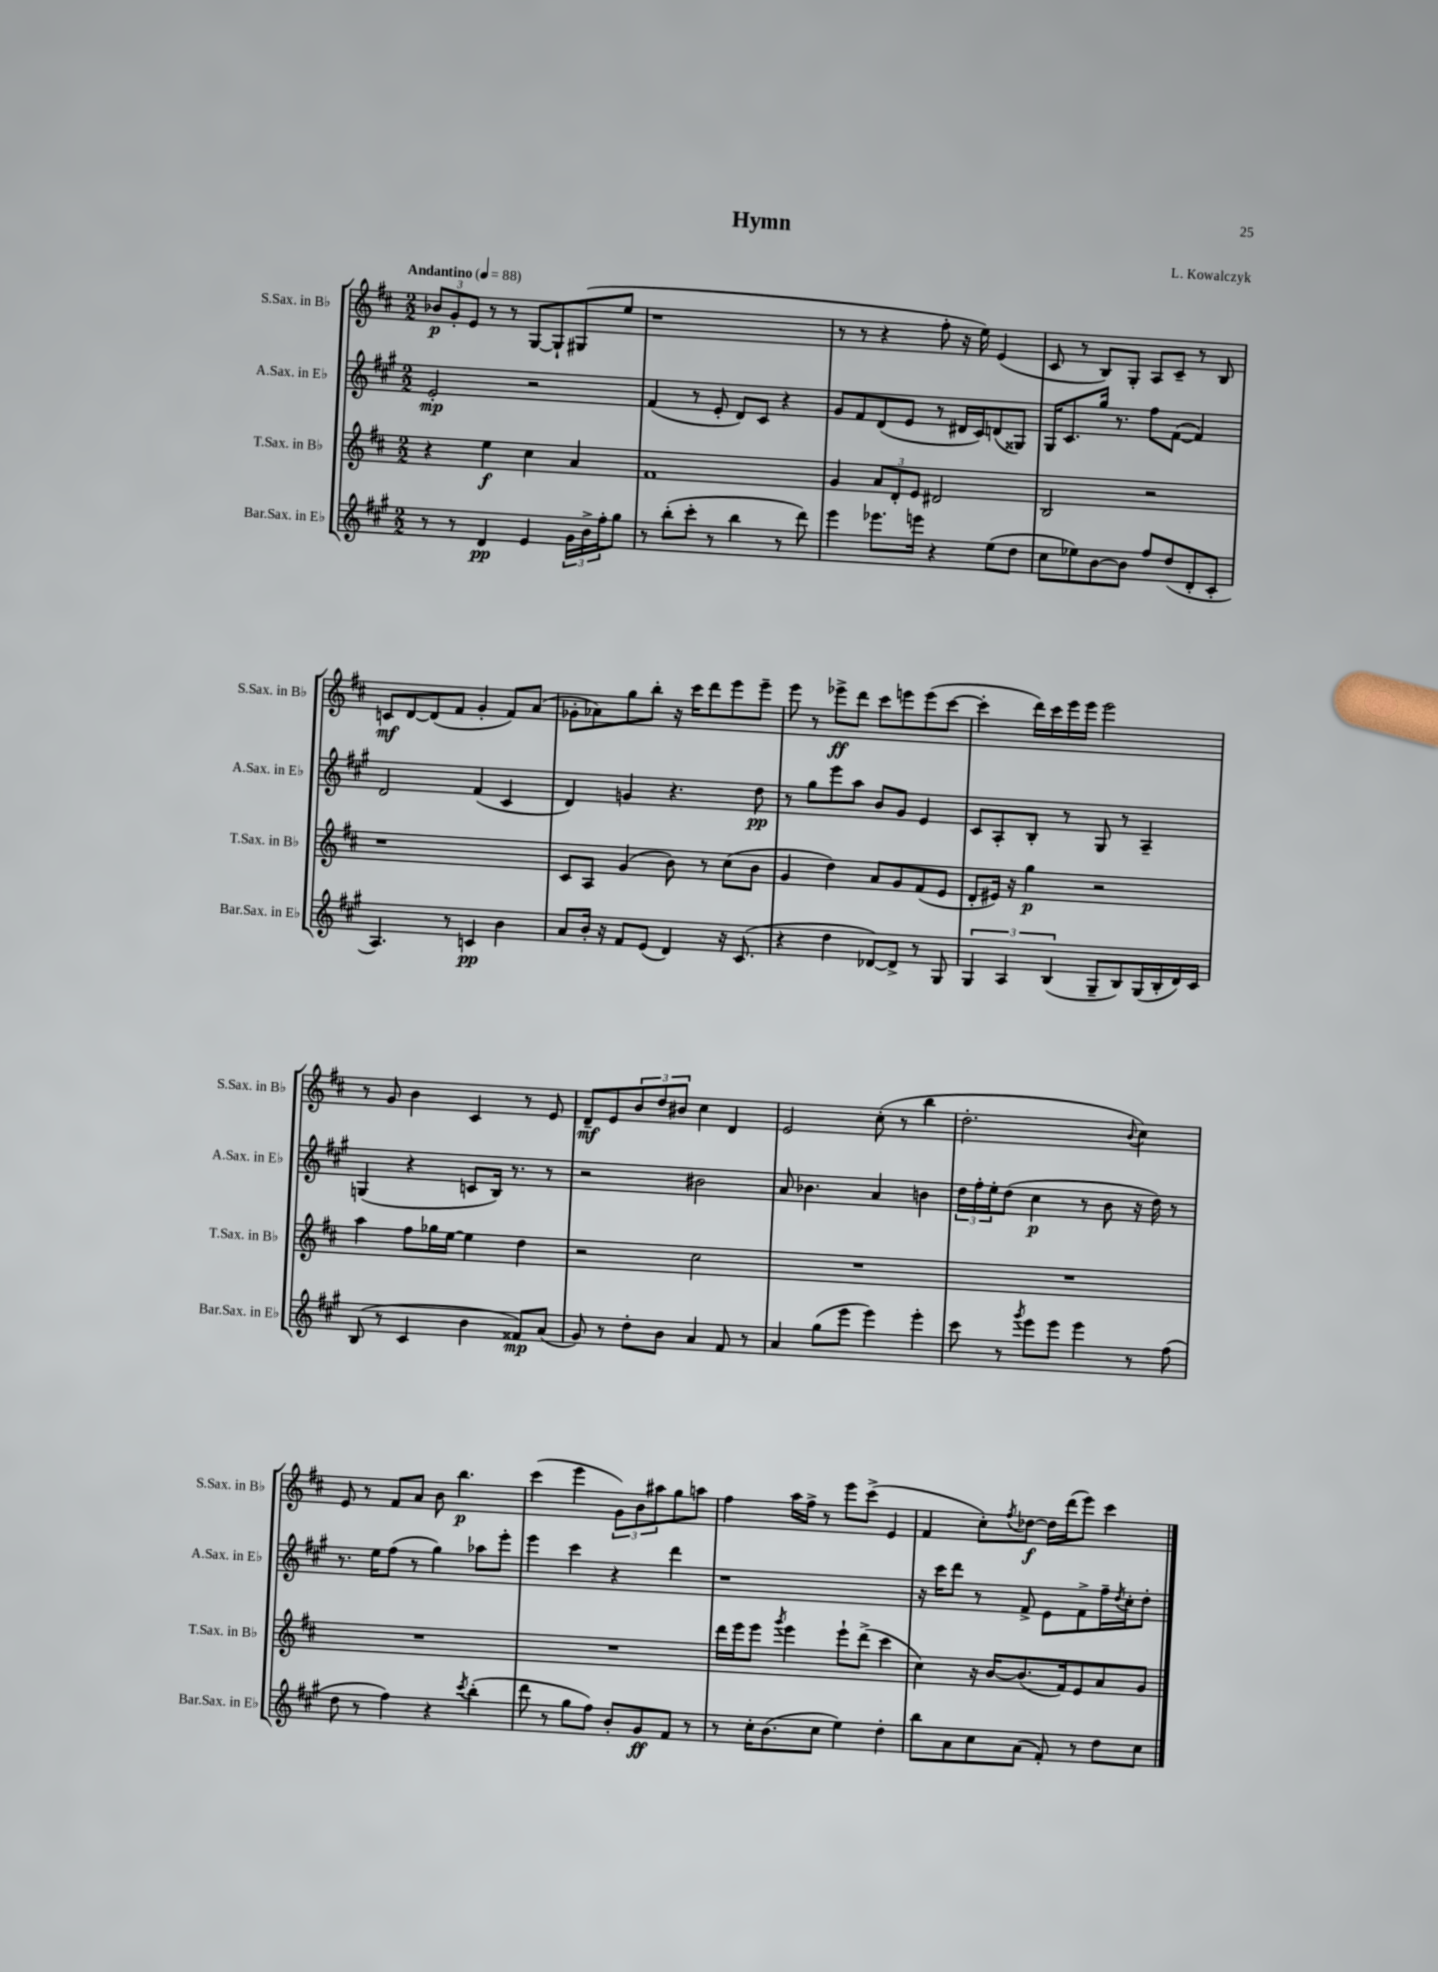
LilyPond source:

\header { title = "Hymn" composer = "L. Kowalczyk" }
<<
\new StaffGroup <<
\new Staff = "s0" \with { instrumentName = "S.Sax. in Bb" shortInstrumentName = "S.Sax. in Bb" } {
    \clef treble \key d \major \numericTimeSignature \time 2/2 \tempo "Andantino" 4 = 88
    \tuplet 3/2 { bes'8\p g'8-. e'8 } r8 r8 g8~ g8-! gis8( e''8 |
    r1 |
    r8 r8 r4 fis''8-. r16 e''16) e'4( |
    cis'8 r8 b8) g8-. a8 cis'8-- r8 b8 |
    c'8\mf d'8~ d'8( fis'8 g'4-. fis'8) a'8( |
    ges'8-. aes'8) g''8 b''8-. r16 cis'''16 d'''8 e'''8 e'''8-- |
    e'''8 r8 ees'''8->\ff d'''8 cis'''8 e'''8 e'''8( cis'''8~ |
    cis'''4-. d'''16) cis'''16 e'''16 e'''16 e'''2 |
    r8 g'8 b'4 cis'4 r8 e'8 |
    d'8--\mf e'8 \tuplet 3/2 { b'8 d''8 bis'8 } cis''4 d'4 |
    e'2 cis''8-.( r8 b''4 |
    d''2.-. \appoggiatura { b'8 } cis''4) |
    e'8 r8 fis'8 a'8 b'8 b''4.\p |
    cis'''4( e'''4 \tuplet 3/2 { g'8) b'8 ais''8 } g''8 a''8 |
    fis''4 a''16 fis''16-> r8 e'''8 cis'''8->( e'4 |
    fis'4 cis''8-.) \acciaccatura { fis''8 } des''8~\f des''16 d'''16( e'''8) cis'''4 \bar "|." |
}
\new Staff = "s1" \with { instrumentName = "A.Sax. in Eb" shortInstrumentName = "A.Sax. in Eb" } {
    \clef treble \key a \major \numericTimeSignature \time 2/2
    e'2-.\mp r2 |
    fis'4( r8 e'8-. d'8) cis'8 r4 |
    gis'8 fis'8 d'8( e'8 r8 dis'16 cis'16) d'8( gisis8) |
    gis16 cis'8. gis''16 r8. fis''8 fis'8~( fis'4) |
    d'2 fis'4( cis'4 |
    d'4) g'4 r4. d''8\pp |
    r8 gis''8 e'''8 a''8 b'8 gis'8 e'4 |
    cis'8 a8-. b8-. r8 gis8 r8 a4-- |
    g4( r4 c'8 b16) r8. r8 |
    r2 bis'2 |
    a'8 bes'4. a'4 b'4 |
    \tuplet 3/2 { d''16 fis''16-. e''16-. } d''8( cis''4\p r8 b'8 r16 d''16) r8 |
    r8. e''16 fis''8( r8 gis''4) aes''8 e'''8-. |
    e'''4 cis'''4 r4 d'''4 |
    r1 |
    r16 cis'''16 d'''8 r8 fis'8-> e'8 fis'8-> fis''16-- \acciaccatura { d''8 } cis''16-. d''8-. \bar "|." |
}
\new Staff = "s2" \with { instrumentName = "T.Sax. in Bb" shortInstrumentName = "T.Sax. in Bb" } {
    \clef treble \key d \major \numericTimeSignature \time 2/2
    r4 e''4\f cis''4 a'4 |
    fis'1 |
    g'4 \tuplet 3/2 { a'8 d'8-. e'8 } dis'2 |
    b2 r2 |
    r1 |
    cis'8 a8 g'4( b'8) r8 cis''8( b'8 |
    g'4 d''4) a'8 g'8 fis'8( e'8 |
    d'8-. eis'16) r16 g''4\p r2 |
    a''4 fis''8 ges''16 e''16~ e''4 d''4 |
    r2 cis''2 |
    R1 |
    R1 |
    R1 |
    R1 |
    d'''16 e'''16 e'''8 \acciaccatura { g'''8 } e'''4 e'''8-! d'''8->( cis'''4 |
    cis''4) r16 b'16~ b'8.( fis'16) e'8 a'8 g'8 \bar "|." |
}
\new Staff = "s3" \with { instrumentName = "Bar.Sax. in Eb" shortInstrumentName = "Bar.Sax. in Eb" } {
    \clef treble \key a \major \numericTimeSignature \time 2/2
    r8 r8 d'4\pp e'4 \tuplet 3/2 { gis'16 b'16-> fis''16-. } gis''8 |
    r8 b''8-.( cis'''8-. r8 b''4 r8 d'''8) |
    e'''4 ees'''8. e'''16 r4 e''8( d''8 |
    cis''8 ees''8) b'8~ b'8 fis''8 d''8( d'8-. cis'8-. |
    a4.) r8 c'4\pp b'4 |
    a'8 b'16-. r16 fis'8 e'8( d'4) r16 cis'8.( |
    r4 d''4 des'8~) des'8-> r8 gis8 |
    \tuplet 3/2 { gis4 a4 b4( } gis8-- b8) gis16( b16-. d'16) cis'16 |
    b8( r8 cis'4 b'4 fisis'8\mp) a'8( |
    gis'8) r8 d''8-. b'8 a'4 fis'8 r8 |
    a'4 gis''8( e'''8 e'''4) e'''4-. |
    cis'''8 r8 \acciaccatura { gis'''8 } e'''8 e'''8 e'''4 r8 fis''8( |
    d''8 r8 fis''4) r4 \acciaccatura { cis'''8 } b''4-.( |
    d'''8 r8 gis''8 fis''8) b'8-. gis'8\ff fis'8 r8 |
    r8 cis''16-. b'8.( cis''8 e''4) d''4-. |
    b''8 a'8 cis''8 a'8( fis'8-.) r8 d''8 cis''8 \bar "|." |
}
>>
>>
\layout { \context { \Score \remove "Bar_number_engraver" } }
